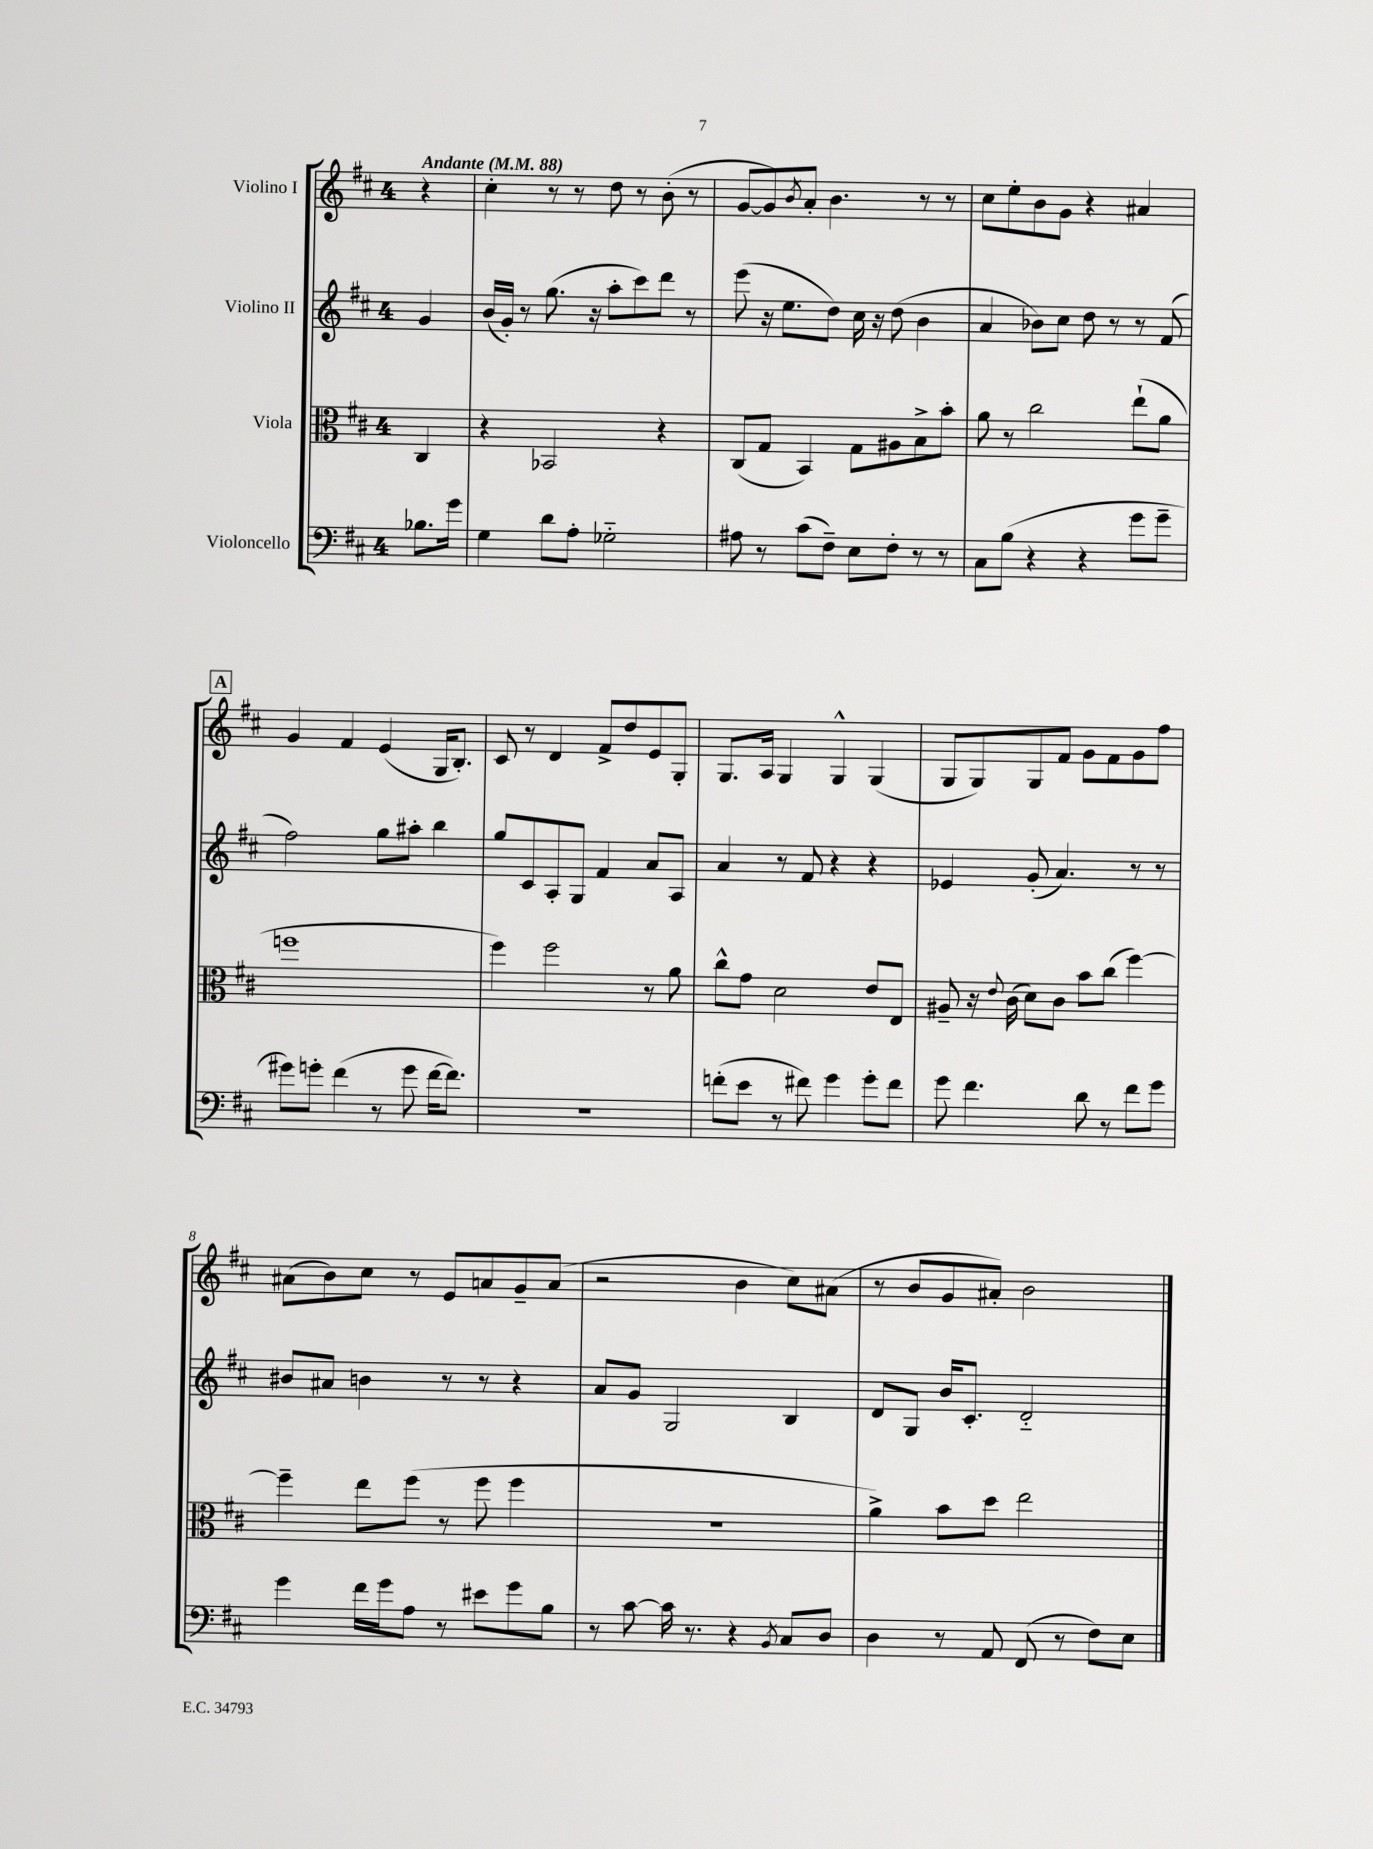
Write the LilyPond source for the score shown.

<<
\new StaffGroup <<
\new Staff = "s0" \with { instrumentName = "Violino I" } {
    \clef treble \key d \major \once \override Staff.TimeSignature.style = #'single-digit \time 4/4 \partial 4 \tempo "Andante" 4 = 88
    r4 |
    cis''4-. r8 r8 d''8 r8 b'8-.( r8 |
    g'8~ g'8) \acciaccatura { b'8 } a'8-. b'4. r8 r8 |
    cis''8 e''8-. b'8 g'8 r4 ais'4 |
    \mark \markup { \box "A" } g'4 fis'4 e'4( g16 b8.-.) |
    cis'8 r8 d'4 fis'8-> d''8 e'8 g8-. |
    g8. a16 g4 g4-^ g4( |
    g8 g8) g8 fis'8 g'8 fis'8 g'8 fis''8 |
    ais'8( b'8) cis''8 r8 e'8 a'8 g'8-- a'8( |
    r2 b'4 cis''8) ais'8( |
    r8 b'8 g'8 ais'8-.) b'2 \bar "|." |
}
\new Staff = "s1" \with { instrumentName = "Violino II" } {
    \clef treble \key d \major \once \override Staff.TimeSignature.style = #'single-digit \time 4/4 \partial 4
    g'4 |
    b'16( g'16-.) r8 g''8.( r16 a''8-. cis'''8) d'''8 r8 |
    e'''8( r16 e''8. d''8) cis''16 r16 d''8( b'4 |
    a'4 bes'8) cis''8 d''8 r8 r8 fis'8( |
    \mark \markup { \box "A" } fis''2) g''8 ais''8-. b''4 |
    g''8 cis'8 a8-. g8 fis'4 a'8 a8 |
    a'4 r8 fis'8 r4 r4 |
    ees'4 g'8-.( a'4.) r8 r8 |
    bis'8 ais'8 b'4 r8 r8 r4 |
    a'8 g'8 g2 b4 |
    d'8 g8 b'16 cis'8.-. d'2-_ \bar "|." |
}
\new Staff = "s2" \with { instrumentName = "Viola" } {
    \clef alto \key d \major \once \override Staff.TimeSignature.style = #'single-digit \time 4/4 \partial 4
    cis4 |
    r4 bes,2 r4 |
    cis8( g8 b,4) g8 ais8 b8-> b'8-. |
    a'8 r8 cis''2 e''8-!( a'8 |
    \mark \markup { \box "A" } f''1 |
    fis''4) fis''2 r8 a'8 |
    cis''8-^ g'8 d'2 e'8 e8 |
    ais8-- r16 \appoggiatura { e'8 } cis'16( d'8) cis'8 b'8 cis''8( fis''4~) |
    fis''4-- e''8 fis''8( r8 fis''8 fis''4 |
    r1 |
    a'4->) b'8 d''8 e''2 \bar "|." |
}
\new Staff = "s3" \with { instrumentName = "Violoncello" } {
    \clef bass \key d \major \once \override Staff.TimeSignature.style = #'single-digit \time 4/4 \partial 4
    bes8. g'16 |
    g4 d'8 a8-. ges2-_ |
    ais8 r8 cis'8( fis8--) e8 fis8-. r8 r8 |
    cis8 b8( r4 r4 g'8 g'8-- |
    \mark \markup { \box "A" } gis'8) g'8-. fis'4( r8 g'8 fis'16~ fis'8.) |
    R1 |
    f'8-.( e'8 r8 fis'8) g'4 g'8-. fis'8 |
    g'8 fis'4. d'8 r8 fis'8 g'8 |
    g'4 fis'16 g'16 a8 r8 eis'8 g'8 b8 |
    r8 cis'8~ cis'16 r8. r4 \acciaccatura { b,8 } cis8 d8 |
    d4 r8 a,8 fis,8( r8 fis8) e8 \bar "|." |
}
>>
>>
